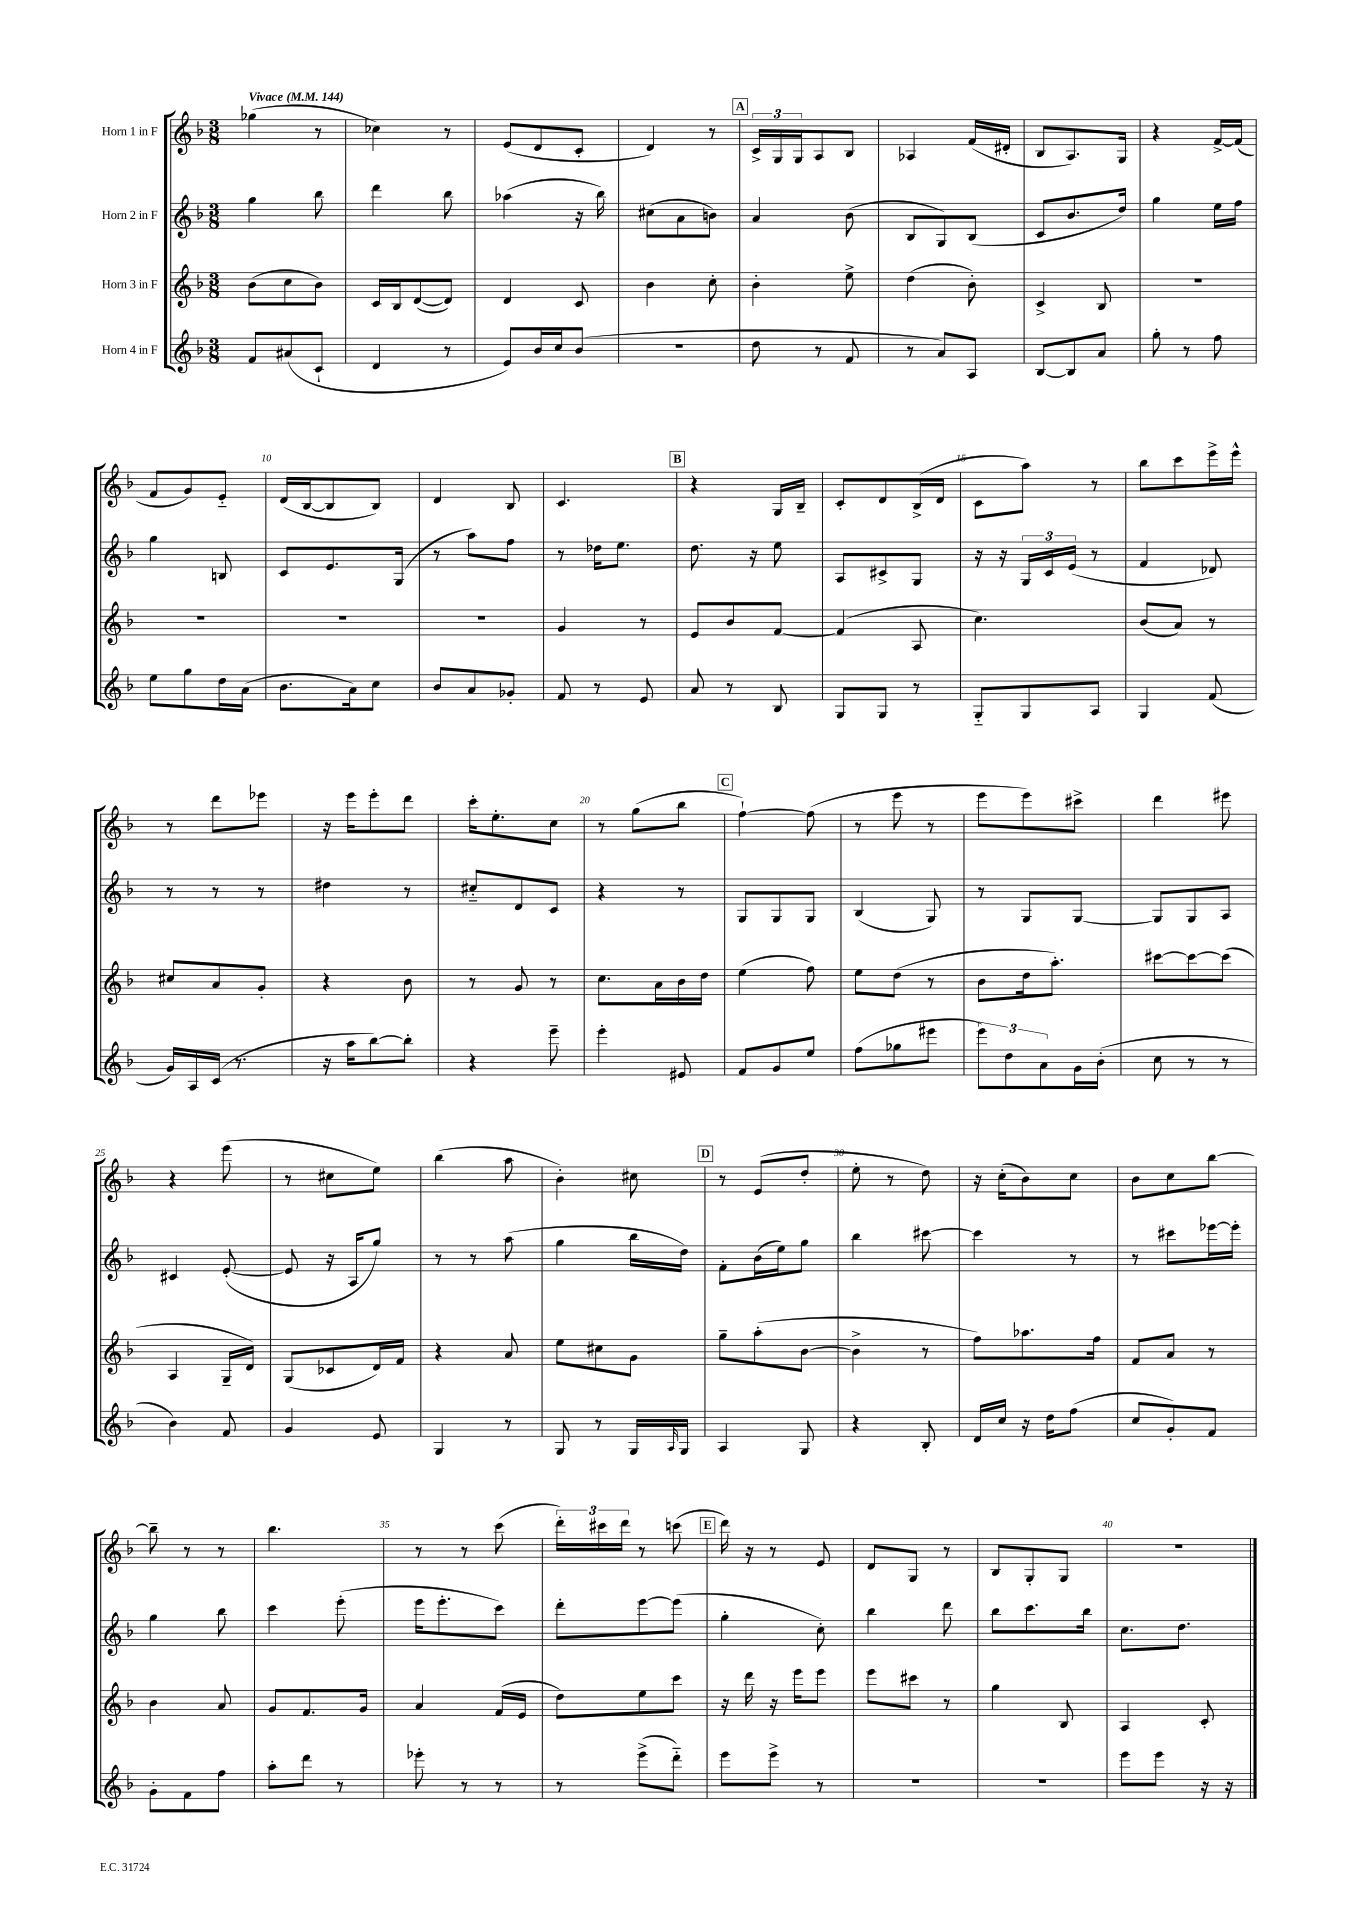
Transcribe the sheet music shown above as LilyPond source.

<<
\new StaffGroup <<
\new Staff = "s0" \with { instrumentName = "Horn 1 in F" } {
    \clef treble \key f \major \numericTimeSignature \time 3/8 \tempo "Vivace" 4 = 144
    ges''4( r8 |
    ces''4) r8 |
    e'8( d'8 c'8-. |
    d'4) r8 |
    \mark \markup { \box "A" } \tuplet 3/2 { c'16-> g16 g16 } a8 bes8 |
    aes4 f'16( dis'16-. |
    bes8 a8.) g16 |
    r4 f'16~-> f'16( |
    f'8 g'8) e'8-_ |
    d'16( bes16~ bes8 bes8) |
    d'4 bes8 |
    c'4. |
    \mark \markup { \box "B" } r4 g16 bes16-- |
    c'8-. d'8 bes16->( d'16 |
    c'8 a''8) r8 |
    bes''8 c'''8 e'''16-> e'''16-^ |
    r8 d'''8 ees'''8 |
    r16 e'''16 e'''8-. d'''8 |
    c'''16-. e''8.-. c''8 |
    r8 g''8( bes''8 |
    \mark \markup { \box "C" } f''4~-!) f''8( |
    r8 e'''8 r8 |
    e'''8 e'''8) cis'''8-> |
    d'''4 eis'''8 |
    r4 e'''8( |
    r8 cis''8 e''8) |
    bes''4( a''8 |
    bes'4-.) cis''8 |
    \mark \markup { \box "D" } r8 e'8( d''8-. |
    e''8-. r8 d''8) |
    r16 c''16-.( bes'8) c''8 |
    bes'8 c''8 bes''8~ |
    bes''8-- r8 r8 |
    bes''4. |
    r8 r8 c'''8( |
    \tuplet 3/2 { d'''16-.) cis'''16 d'''16 } r8 c'''8( |
    \mark \markup { \box "E" } d'''16) r16 r8 e'8 |
    d'8 g8 r8 |
    bes8 g8-. g8 |
    R4. \bar "|." |
}
\new Staff = "s1" \with { instrumentName = "Horn 2 in F" } {
    \clef treble \key f \major \numericTimeSignature \time 3/8
    g''4 bes''8 |
    d'''4 bes''8 |
    aes''4( r16 bes''16) |
    cis''8( a'8 b'8) |
    \mark \markup { \box "A" } a'4 bes'8( |
    bes8 g8) bes8( |
    c'8 bes'8. d''16) |
    g''4 e''16 f''16 |
    g''4 b8 |
    c'8 e'8. g16( |
    r8 a''8) f''8 |
    r8 des''16 e''8. |
    \mark \markup { \box "B" } d''8. r16 e''8 |
    a8 cis'8-> g8 |
    r16 r16 \tuplet 3/2 { g16 c'16 e'16( } r8 |
    f'4 des'8) |
    r8 r8 r8 |
    dis''4 r8 |
    cis''8-_ d'8 c'8 |
    r4 r8 |
    \mark \markup { \box "C" } g8 g8 g8 |
    bes4( g8) |
    r8 g8 g8~ |
    g8 g8 a8 |
    cis'4 e'8~-.( |
    e'8 r16 a16 g''8) |
    r8 r8 a''8( |
    g''4 bes''16 d''16) |
    \mark \markup { \box "D" } f'8-. bes'16( e''16) g''8 |
    bes''4 cis'''8~ |
    cis'''4 r8 |
    r8 cis'''8 ees'''16~ ees'''16-. |
    g''4 bes''8 |
    c'''4 e'''8-.( |
    e'''16 e'''8.-. c'''8) |
    d'''8-. e'''8~ e'''8( |
    \mark \markup { \box "E" } g''4-. c''8-.) |
    bes''4 d'''8 |
    bes''8 c'''8. bes''16 |
    c''8. d''8. \bar "|." |
}
\new Staff = "s2" \with { instrumentName = "Horn 3 in F" } {
    \clef treble \key f \major \numericTimeSignature \time 3/8
    bes'8( c''8 bes'8) |
    c'16 bes16 d'8~( d'8) |
    d'4 c'8 |
    bes'4 c''8-. |
    \mark \markup { \box "A" } bes'4-. e''8-> |
    d''4( bes'8-.) |
    c'4-> bes8 |
    R4. |
    R4. |
    R4. |
    R4. |
    g'4 r8 |
    \mark \markup { \box "B" } e'8 bes'8 f'8~ |
    f'4( a8 |
    c''4.) |
    bes'8( a'8) r8 |
    cis''8 a'8 g'8-. |
    r4 bes'8 |
    r8 g'8 r8 |
    c''8. a'16 bes'16 d''16 |
    \mark \markup { \box "C" } e''4( f''8) |
    e''8 d''8( r8 |
    bes'8 d''16 a''8.-.) |
    cis'''8~ cis'''8~ cis'''8( |
    a4 g16-- d'16) |
    g8( ces'8 d'16) f'16 |
    r4 a'8 |
    e''8 cis''8 g'8 |
    \mark \markup { \box "D" } g''8-- a''8-.( bes'8~ |
    bes'4-> r8 |
    f''8) aes''8. f''16 |
    f'8 a'8 r8 |
    bes'4 a'8 |
    g'8 f'8. g'16 |
    a'4 f'16( e'16 |
    d''8) e''8 c'''8 |
    \mark \markup { \box "E" } r16 d'''16 r16 e'''16 e'''8 |
    e'''8 cis'''8 r8 |
    g''4 bes8 |
    a4 c'8-. \bar "|." |
}
\new Staff = "s3" \with { instrumentName = "Horn 4 in F" } {
    \clef treble \key f \major \numericTimeSignature \time 3/8
    f'8 ais'8( c'8-! |
    d'4 r8 |
    e'8) bes'16 c''16 bes'8( |
    R4. |
    \mark \markup { \box "A" } d''8 r8 f'8 |
    r8 a'8) a8 |
    bes8~ bes8 a'8 |
    g''8-. r8 f''8 |
    e''8 g''8 d''16 a'16( |
    bes'8. a'16) c''8 |
    bes'8 a'8 ges'8-. |
    f'8 r8 e'8 |
    \mark \markup { \box "B" } a'8 r8 bes8 |
    g8 g8 r8 |
    g8-_ g8 a8 |
    g4 f'8( |
    g'16) a16 c'16( r8. |
    r16 a''16 bes''8~) bes''8-. |
    r4 e'''8-- |
    e'''4-. eis'8 |
    \mark \markup { \box "C" } f'8 g'8 e''8 |
    f''8( ges''8 eis'''8 |
    \tuplet 3/2 { e'''8) d''8 a'8 } g'16 bes'16-.( |
    c''8 r8 r8 |
    bes'4) f'8 |
    g'4 e'8 |
    g4 r8 |
    g8 r8 g16 \grace { a16 } g16 |
    \mark \markup { \box "D" } a4 g8 |
    r4 bes8-. |
    d'16 c''16 r16 d''16 f''8( |
    c''8 g'8-.) f'8 |
    g'8-. f'8 f''8 |
    a''8-. d'''8 r8 |
    ees'''8-. r8 r8 |
    r8 e'''8->( d'''8-_) |
    \mark \markup { \box "E" } e'''8 e'''8-> r8 |
    R4. |
    R4. |
    e'''8 e'''8 r16 r16 \bar "|." |
}
>>
>>
\layout { \context { \Score \override BarNumber.break-visibility = ##(#f #t #t) barNumberVisibility = #(every-nth-bar-number-visible 5) } }
